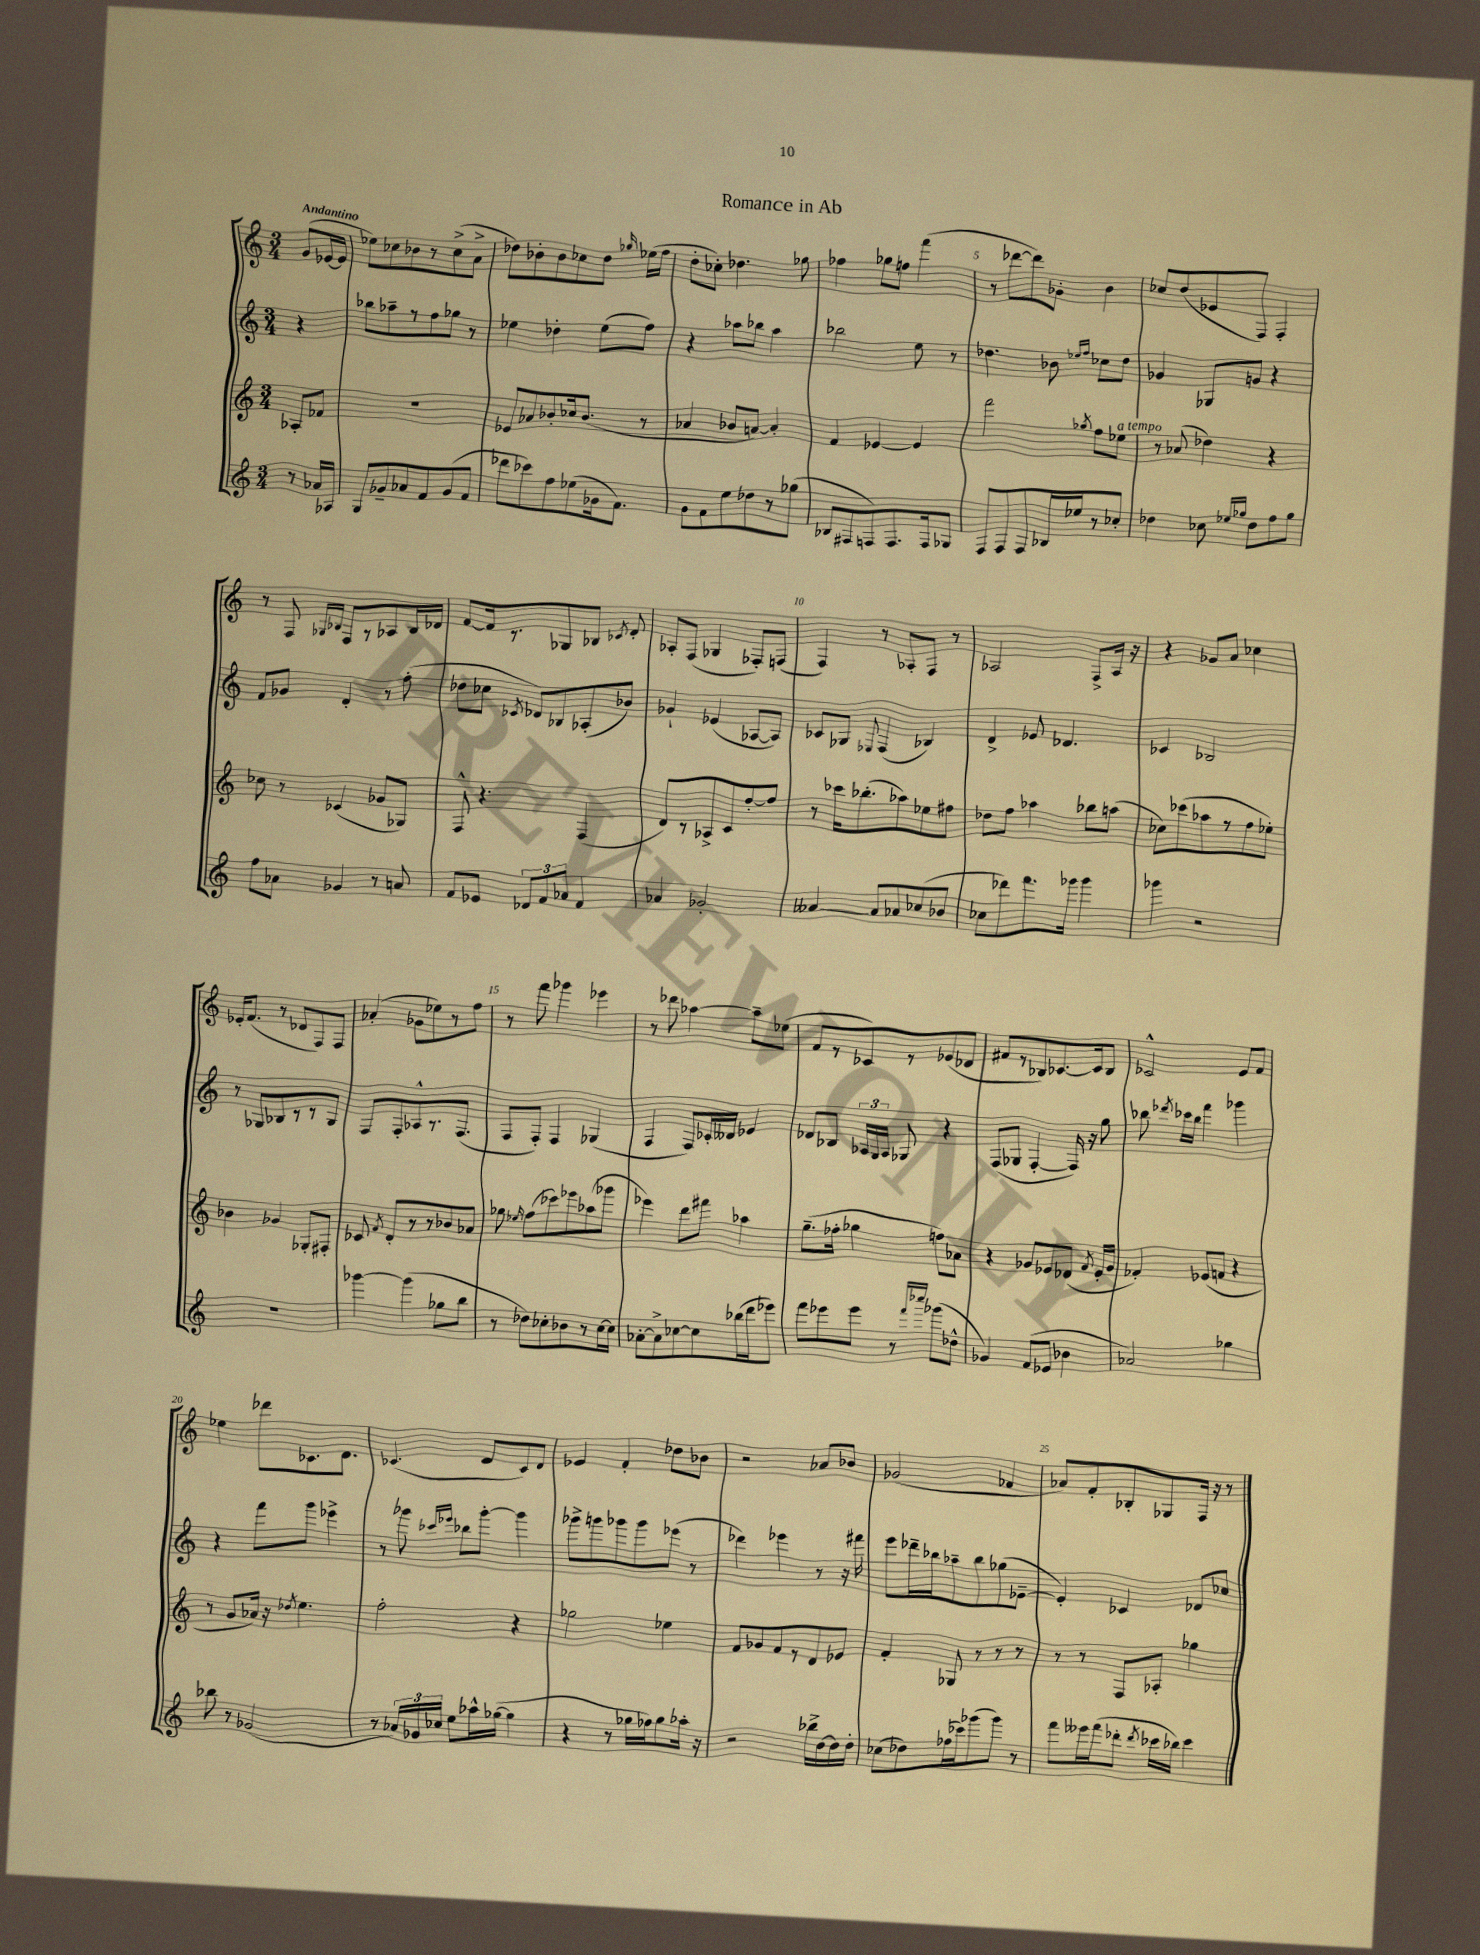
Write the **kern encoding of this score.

**kern	**kern	**kern	**kern
*staff4	*staff3	*staff2	*staff1
*clefG2	*clefG2	*clefG2	*clefG2
*k[]	*k[]	*k[]	*k[]
*M3/4	*M3/4	*M3/4	*M3/4
8r	8A-'/L	4r	(8g/L
16a-/LL	8f-/J	.	[16e-/L
16A-/JJ	.	.	16e-/]JJ
=	=	=	=
8G/L	2.r	8bb-\L	8ee-\L)
8g-~/	.	8aa-~\	8cc-\
8a-/	.	8r	8b-\
8f/	.	8ff\	8r
(8g-/	.	8gg-\J	(8cc-^\
8f/J	.	8r	8a^\J
=	=	=	=
8ddd-\L	8e-/L	4ee-\	8dd-\L)
8ccc-\)	8a-/	.	8b-'\
8ff\	8b-'/	4dd-'\	8b-\
(8ee-\	16cc-/k	.	8cc-\
.	(8.b-/J	.	.
16g-\k	.	(8ee-\L	8dd-\J
8.f\J)	.	.	.
.	.	.	16qqgg-/
.	8r	8ff\J)	(16ee-\LL
.	.	.	16ff\JJ
=	=	=	=
8g\L	4a-/	4r	8dd'\L
8f\	.	.	8cc-'\J)
8ee\	8b-/L	8aa-\L	4.dd-\
8dd-\	[8a/J)	8bb-\J	.
8r	4a'/]	4aa-\	.
(8gg-\J	.	.	8gg-\
=	=	=	=
8B-/L	4f/	2bb-\	4ff-\
8F#/	.	.	.
8F/)	[4e-/	.	8gg-\L
8.F/	.	.	8ff\J
.	4e-/]	8ee\	(4fff\
16F/k	.	.	.
8G-/J	.	8r	.
=	=	=	=
8F/L	2fff\	4.dd-\	8r
8F/	.	.	[8ddd-\L
8F/	.	.	8ddd-\])
16B-/L	.	8b-\	8g-'\J
16ee-/J	.	.	.
.	.	16qqee-/LL	.
.	8qgg-/	16qqff/JJ	.
8r	8ff\L	8cc-\L	4b\
8cc-'/J	8ee-\J	8dd-\J	.
=	=	=	=
4dd-\	8r	4g-/	8cc-/L
.	(8a-/	.	(8dd/
8cc-\	4dd-\)	8G-/L	8e-/
16qqee-/LL	.	.	.
16qqgg-/JJ	.	.	.
8dd-\L	.	8g/J	8F/J)
8ff\	4r	4r	4F'/
8gg-\J	.	.	.
=	=	=	=
8ff\L	8cc-\	8f/L	8r
8a-\J	8r	8g-/J	8F/
.	.	.	16qqG-/LL
.	.	.	16qqB-/JJ
4g-/	(4c-/	4d'/	8F/L
.	.	.	8r
8r	8g-/L	8r	8A-/
8a/	8G-/J)	(8ff'\	16B-/L
.	.	.	16d-/JJ
=	=	=	=
8f/L	8F^^/	8dd-\L	[8f/L
8e-/J	4.r	8cc-\J	16f/]k
.	.	.	8.r
.	.	8qc-/	.
12d-/L	.	8d-/L)	.
12f/	.	.	.
.	.	8B-/	8G-/
12a-/J	.	.	.
4f/	(4F/	(8A-'/	8B-/J
.	.	.	8qc-/
.	.	8b-/J)	8d'/
=	=	=	=
4a-/	8d/L)	4g-`/	8A-'/L
.	8r	.	(8F/J
2g-'/	8A-^/	(4e-/	4G-/
.	8c/	.	.
.	[8ff'/	[8A-/L	8F-'/L)
.	8ff/]J	8A-/]J)	(8F/J
=	=	=	=
[4a--/	8r	8c-/L	4F/)
.	16ccc-\LK	8G-/J	.
.	(8.bb-'\	.	.
.	.	8qqE-/	.
8a--/]L	.	(4F/	8r
8a-/	8aa-\)	.	8A-'/L
(8cc-/	8ee-\	4B-/)	8F/J
8b-/J	8ff#\J	.	8r
=	=	=	=
8cc-\L	8dd-\L	4d^/	2A-/
8ddd-\)	8ff\J	.	.
8.fff\	4aa-\	8e-/	.
.	.	4.d-/	.
16ggg-\Jk	.	.	.
4ggg-\	8bb-\L	.	8F^/L
.	(8aa\J	.	16A-/Jk
.	.	.	16r
=	=	=	=
4ggg-\	8cc-\L)	4c-/	4r
.	(8ccc-\	.	.
2r	8aa-\	2B-/	8g-/L
.	8r	.	8a/J
.	8ff\	.	4cc-\
.	8ee-'\J)	.	.
=	=	=	=
2.r	4b-\	8r	16e-'/LK
.	.	.	(8.f/J
.	.	8G-/L	.
.	4g-/	8B-/	8r
.	.	8r	8d-/L
.	8G-'/L	8r	8F/)
.	8F#'/J	8G-/J	8F/J
=	=	=	=
[4ggg-\	8c-/	8F/L	(4a-'/
.	8qf/	.	.
.	8d'/L	8F'/	.
(4ggg-\]	8r	8A-^^/	8g-\L
.	8r	8.r	8ee-\)
8gg-\L	8b-/	.	8r
.	.	(8.F/J	.
8bb\J	8a-/J	.	8ff\J
=	=	=	=
8r	8gg-\	8F/L	8r
.	16qqee-/	.	.
8dd-\L)	(8ff\L	8F'/J)	8fff\
8cc-'\	8ccc-\)	4F/	4ggg-\
8b-\	8eee-\	.	.
8r	(8aa-\	(4G-/	4eee-\
[16cc-\L	8ggg-\J	.	.
16cc-\]JJ	.	.	.
=	=	=	=
[8a-'\L	4eee-\)	4F/	8r
8a-^\]	.	.	8ddd-\
[8cc-\	8ddd\L	8F/L)	[4aa-\
8cc-\]	8fff#\J	16c-'/L	.
.	.	16d--/JJ	.
(16bb-\L	4aa-\	4e-/	8aa-~\]L
16ddd\J	.	.	.
8eee-\J)	.	.	(8ee-\J
=	=	=	=
8fff\L	(8.gg~\L	8d-/L	8f/L
8eee-\	.	8B-/J	8r
.	16ff-'\Jk	.	.
8eee-\J	4gg-\	24A-/LL	8c-/)
.	.	24G/	.
.	.	24A-/JJ	.
8r	.	8G-/	8r
16qqfff/LL	.	.	.
16qqcccc-/JJ	.	.	.
(8ggg-\L	8ff\L)	4r	(8e-/
8dd-^^\J	8a-\J	.	8d-/J
=	=	=	=
4g-/)	4r	(8F/L	8f#/L
.	.	8G-/J	8r
(8f/L	8g-/L	[4F'/	8B-/)
8e-/J	8e-/	.	[8.c-/
4b-\	(8d-/J	16F/])	.
.	.	16r	16c-/]k
.	8qf/	.	.
.	16e-'/LL	8gg\	8B-/J
.	16g-/JJ	.	.
=	=	=	=
2a-/)	4f-'/)	8bb-\	2c-^^/
.	.	8qddd-/	.
.	.	16ccc-\LL	.
.	.	16bb-\JJ	.
.	(8e-/L	4fff\	.
.	8f/J	.	.
4gg-\	4r	4ggg-\	8e/L
.	.	.	8f/J
=	=	=	=
8bb-\	8r	4r	4ee-\
8r	8g/L	.	.
(2g-/	16a-/Jk)	8fff\L	8ddd-\L
.	16r	.	.
.	8qdd-/	.	.
.	4.ee\	8ggg\J	8.c-\
.	.	4eee-^\	.
.	.	.	8.d\J
=	=	=	=
8r	2ff'\	8r	(4.c-/
24a-/LL)	.	8ggg-\	.
24g-/	.	.	.
24cc-/JJ	.	.	.
.	.	16qqccc-/LL	.
.	.	16qqeee-/JJ	.
8ee\L	.	8bb-\L	.
16aa-^^\L	.	[8ggg-'\J	8d/L
([16gg-\JJ	.	.	.
4gg-\]	4r	4ggg-\]	8c-/)
.	.	.	8d/J
=	=	=	=
4r	2gg-\	8ggg-^\L	4e-/
.	.	8ggg\	.
8r	.	8ggg-\	4f'/
16gg-\LL	.	8ggg-\	.
16ff-\J)	.	.	.
8gg-\	4ee-\	(8eee-\J	8dd-\L
16aa-'\Jk	.	8r	8b-\J
16r	.	.	.
=	=	=	=
2r	8f/L	4ddd-\)	2r
.	8g-/	.	.
.	8f/	4eee-\	.
.	8r	.	.
16bb-^\LL	8d/	8r	8a-/L
[16dd\	.	.	.
16dd\]	8e-/J	16r	8b-/J
16dd'\JJ	.	16fff#\	.
=	=	=	=
(8cc-\L	4f'/	8eee\L	(2g-/
8dd-\)	.	16ddd-~\L	.
.	.	16bb-\J	.
(16ff-\L	8G-/	8aa-~\	.
16ccc-\J)	.	.	.
(8ggg-\	8r	8bb-\	.
8ggg-\J)	8r	(8gg-\	4f-/
8r	8r	[8e-~\J	.
=	=	=	=
8fff\L	8r	4e-'/])	8a-/L)
16eee--\L	8r	.	8f'/
(16fff\J	.	.	.
8ddd-'\J	8F/L	4c-/	8B-'/
8qddd-/	.	.	.
16ccc-\LL	8A-'/J	.	8G-/
16bb-\JJ)	.	.	.
4ccc-\	4gg-\	8d-/L	16F/Jk
.	.	.	16r
.	.	8cc-/J	8r
==	==	==	==
*-	*-	*-	*-
